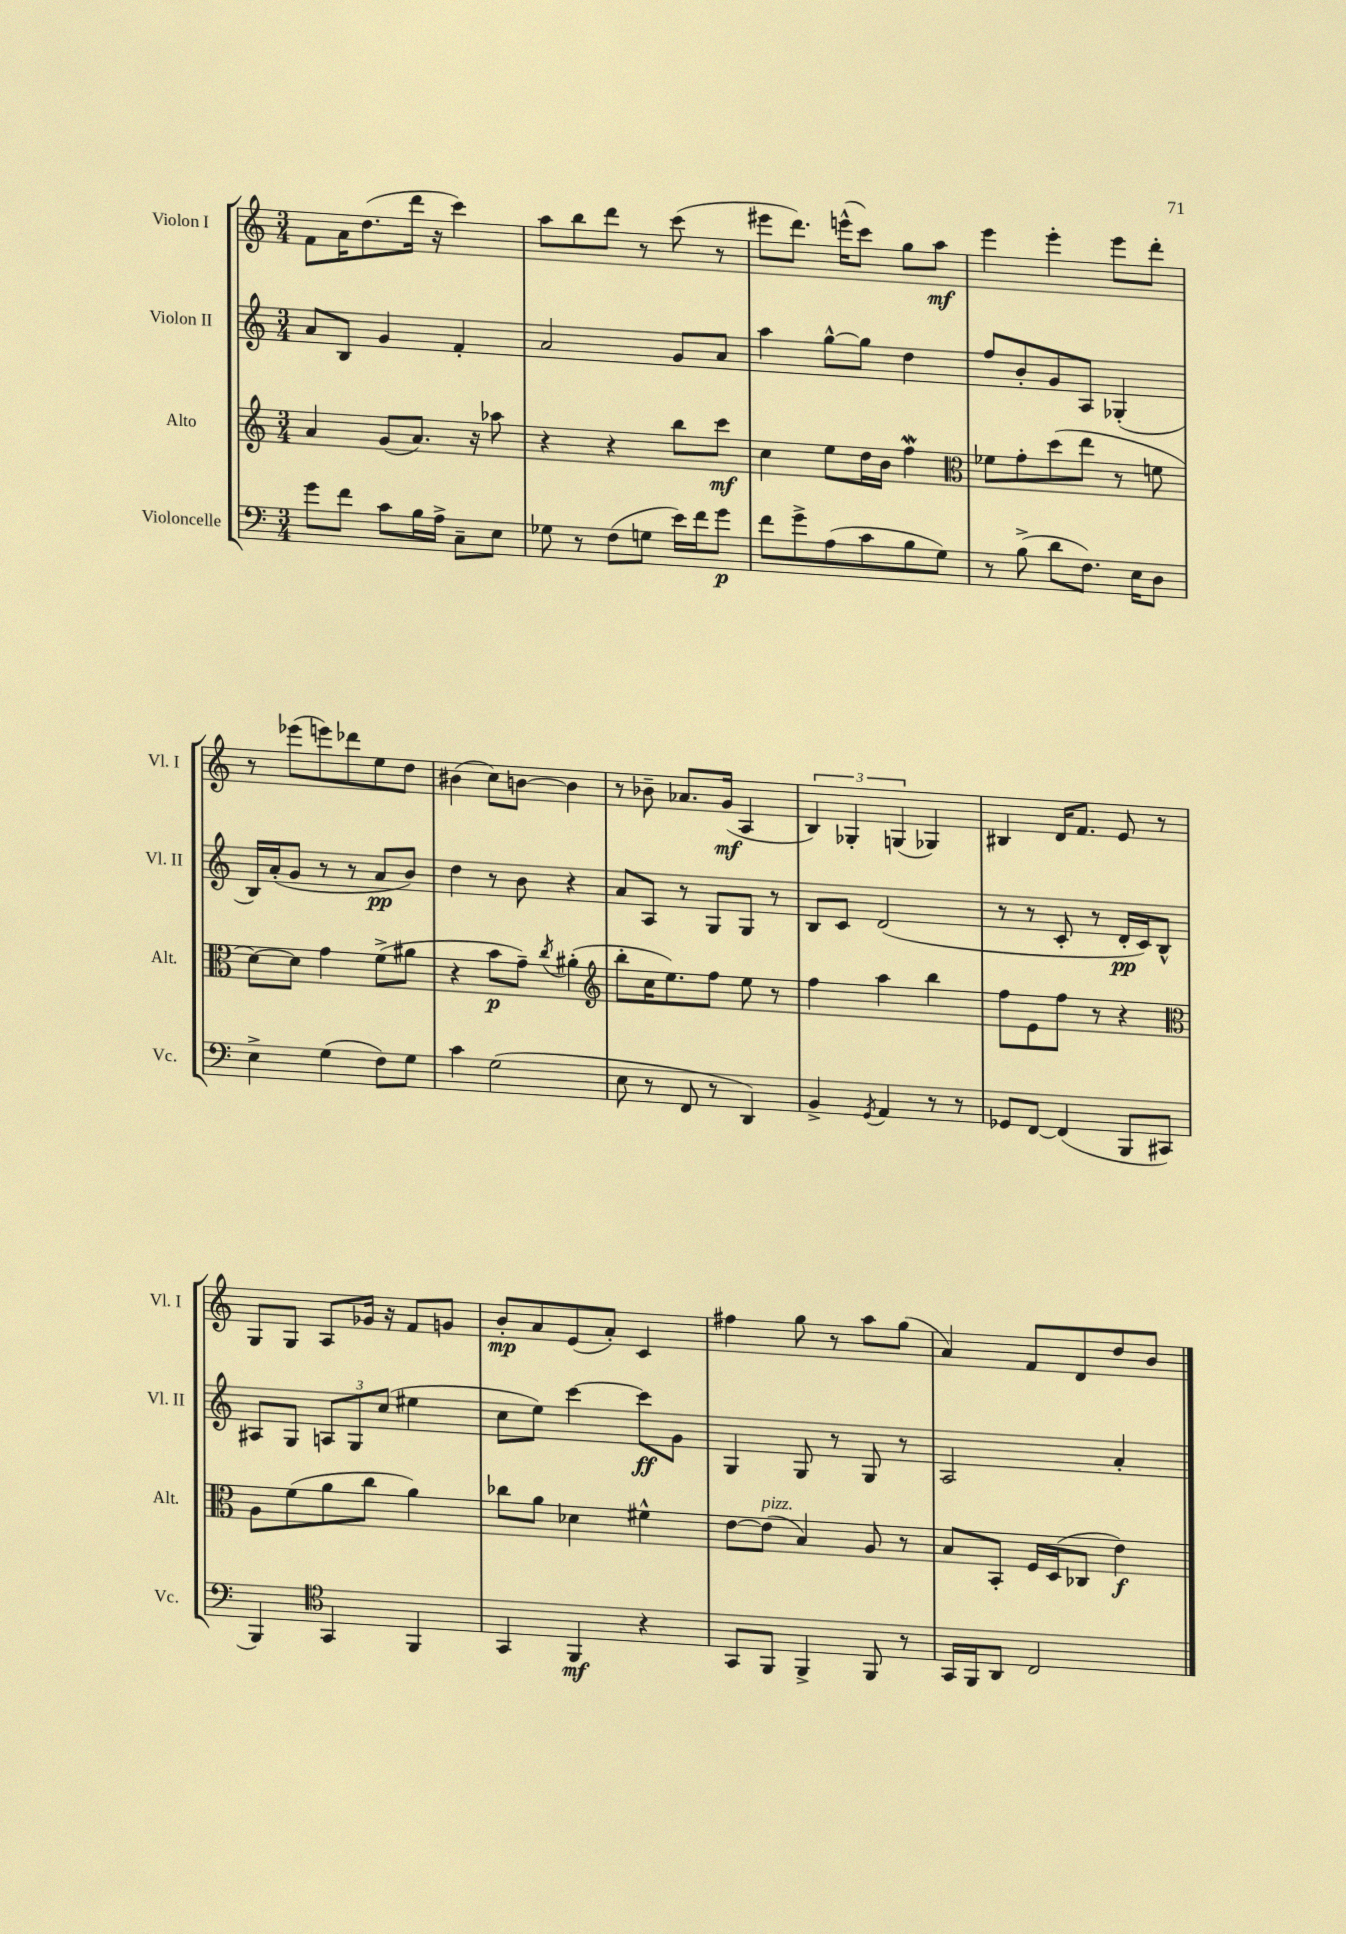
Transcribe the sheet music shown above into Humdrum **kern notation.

**kern	**kern	**kern	**kern
*staff4	*staff3	*staff2	*staff1
*clefF4	*clefG2	*clefG2	*clefG2
*k[]	*k[]	*k[]	*k[]
*M3/4	*M3/4	*M3/4	*M3/4
8g\L	4a/	8a/L	8f\L
8f\J	.	8B/J	16a\K
.	.	.	(8.dd\
8c\L	(8g/L	4g/	.
16B\L	8.a/J)	.	16ddd\Jk
16A^\JJ	.	.	16r
8C~\L	.	4f'/	4ccc\)
.	16r	.	.
8E\J	8aa-\	.	.
=	=	=	=
8G-\	4r	2a/	8aa\L
8r	.	.	8bb\
(8F\L	4r	.	8ddd\J
8G\J	.	.	8r
16e\LL)	8bb\L	8g/L	(8ccc\
16f\J	.	.	.
8g\J	8ccc\J	8a/J	8r
=	=	=	=
8f\L	4cc\	4aa\	8eee#\L
8g^\	.	.	8.ddd\J)
(8A\	8ee\L	[8gg^^\L	.
.	.	.	(16eee^^\LK
8c\	16dd\L	8gg\]J	8ccc\J)
.	16b\JJ	.	.
8B\	4ff\	4dd\	8gg\L
8G\J)	.	.	8aa\J
=	=	=	=
*	*clefC3	*	*
8r	8f-\L	8ff/L	4eee\
(8B^\	8g'\	8b'/	.
8d\L	(8dd\	8g/	4eee'\
8.F\J)	8ee\J	8A/J	.
.	8r	(4G-'/	8eee\L
16E\LK	.	.	.
8D\J	8f\	.	8ddd'\J
=	=	=	=
4E^\	[8d\L)	16B/LL)	8r
.	.	(16a'/J	.
.	8d\]J	8g/J	(8eee-\L
(4G\	4g\	8r	8eee\)
.	.	8r	8ddd-\
8F\L)	(8f^\L	8a/L	8ee\
8G\J	8a#\J	8b/J)	8dd\J
=	=	=	=
4c\	4r	4dd\	(4b#\
(2G\	8b\L	8r	8cc\L)
.	8g~\J)	8b\	[8b\J
.	8qcc/	.	.
.	(4a#'\	4r	4b\]
=	=	=	=
*	*clefG2	*	*
8E\	8bb'\L	8a/L	8r
8r	16cc\K	8A/J	8b-~\
.	8.ee\)	.	.
8FF/	.	8r	8.a-/L
8r	8ff\J	8G/L	.
.	.	.	(16g/Jk
4DD/)	8ee\	8G/J	4A/
.	8r	8r	.
=	=	=	=
4BB^/	4ff\	8B/L	6B/)
.	.	8c/J	.
.	.	.	6G-'/
8qGG/	.	.	.
4AA/	4aa\	(2d/	.
.	.	.	(6G/
8r	4bb\	.	4G-/)
8r	.	.	.
=	=	=	=
8GG-/L	8ff\L	8r	4B#/
[8FF/J	8e\	8r	.
(4FF/]	8ff\J	8c'/	16d/LK
.	.	.	8.f/J
.	8r	8r	.
8BBB/L	4r	16d'/LL	8e/
.	.	16c/J)	.
8CC#/J	.	8B^^/J	8r
=	=	=	=
*	*clefC3	*	*
4BBB/)	8A\L	8A#/L	8G/L
.	(8f\	8G/J	8G/J
*clefC4	*	*	*
4GG/	8a\	12A/L	8A/L
.	.	12G/	.
.	8cc\J	.	16g-/Jk
.	.	(12cc/J	.
.	.	.	16r
4FF/	4a\)	4ee#\	8f/L
.	.	.	8g/J
=	=	=	=
4GG/	8cc-\L	8cc\L	8b'/L
.	8a\J	8ee\J)	8a/
4FF/	4d-\	[4ccc\	(8e/
.	.	.	8a'/J)
4r	4f#^^\	8ccc\]L	4c/
.	.	8g\J	.
=	=	=	=
8GG/L	[8e\L	4G/	4ff#\
8FF/J	(8e\]J	.	.
4FF^/	4B/)	8G/	8gg\
.	.	8r	8r
8FF/	8A/	8G/	8aa\L
8r	8r	8r	(8gg\J
=	=	=	=
16GG/LL	8B/L	2A/	4a/)
16FF/J	.	.	.
8AA/J	8BB'/J	.	.
2C/	16F/LL	.	8f/L
.	(16D/J	.	.
.	8C-/J	.	8d/
.	4e\)	4a'/	8dd/
.	.	.	8b/J
==	==	==	==
*-	*-	*-	*-
